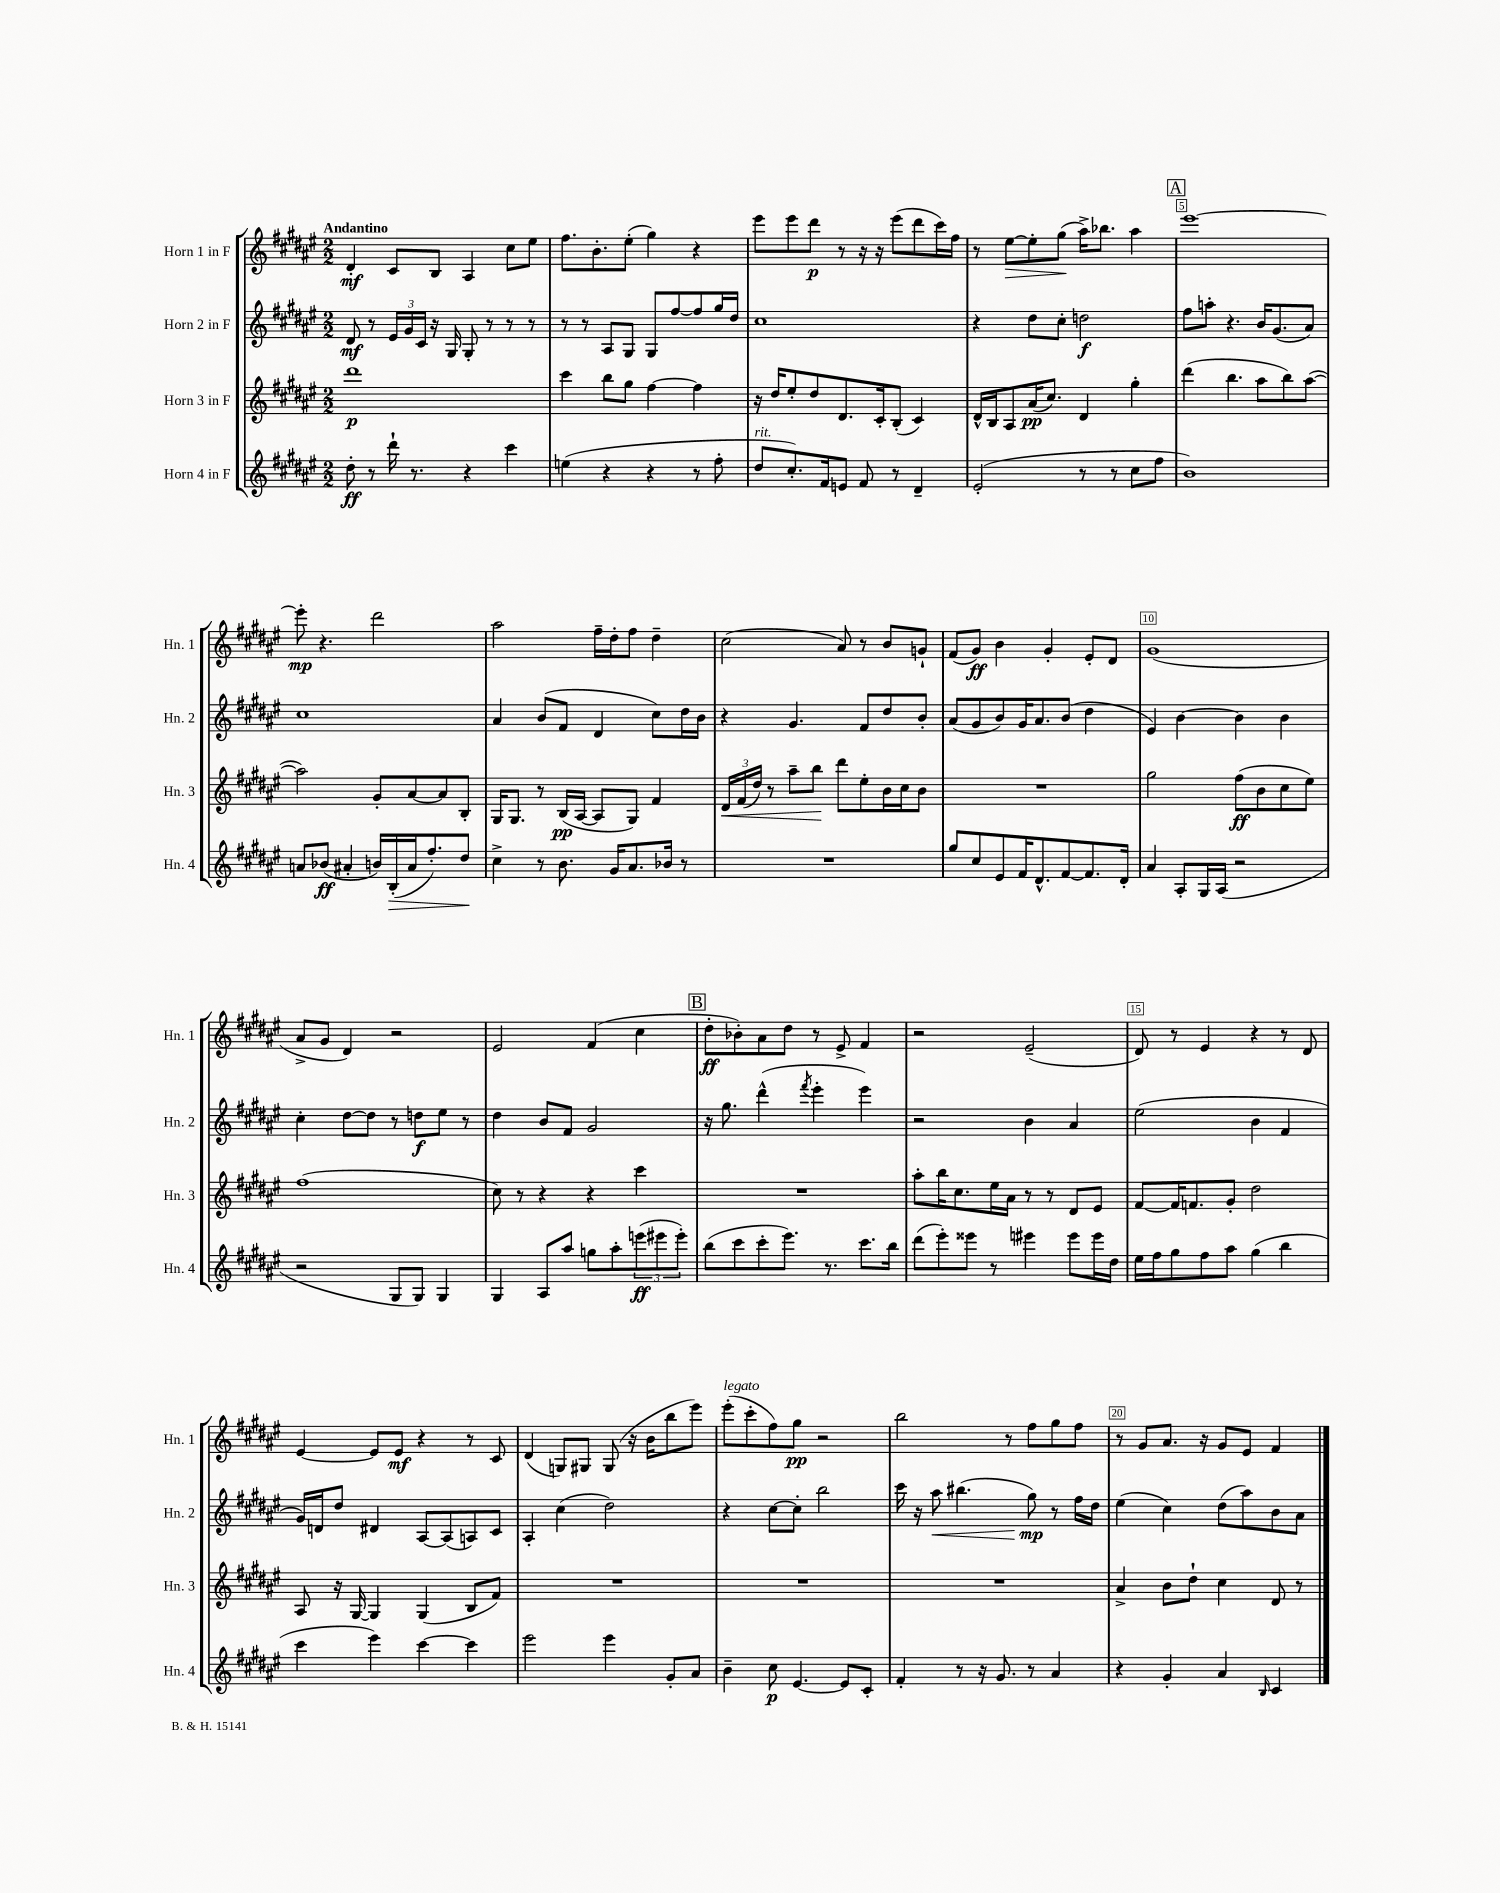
<<
\new StaffGroup <<
\new Staff = "s0" \with { instrumentName = "Horn 1 in F" shortInstrumentName = "Hn. 1" } {
    \clef treble \key fis \major \numericTimeSignature \time 2/2 \tempo "Andantino"
    dis'4-.\mf cis'8 b8 ais4 cis''8 eis''8 |
    fis''8. b'8.-. eis''8-.( gis''4) r4 |
    eis'''8 eis'''8 dis'''8\p r8 r16 r16 eis'''8( dis'''8 cis'''16) fis''16 |
    r8 eis''8~\> eis''8-. gis''8\!( ais''16->) bes''8. ais''4 |
    \mark \markup { \box "A" } eis'''1~ |
    eis'''8-.\mp r4. dis'''2 |
    ais''2 fis''16-- dis''16-. fis''8 dis''4-- |
    cis''2( ais'8) r8 b'8 g'8-! |
    fis'8( gis'8\ff) b'4 gis'4-. eis'8-. dis'8 |
    gis'1( |
    ais'8-> gis'8 dis'4) r2 |
    eis'2 fis'4( cis''4 |
    \mark \markup { \box "B" } dis''8-.\ff bes'8-.) ais'8 dis''8 r8 eis'8-> fis'4 |
    r2 eis'2--( |
    dis'8) r8 eis'4 r4 r8 dis'8 |
    eis'4~ eis'8 eis'8\mf r4 r8 cis'8 |
    dis'4( g8) gis8 gis8( r16 b'16 b''8 eis'''8) |
    eis'''8-.^\markup { \italic "legato" }( cis'''8-. fis''8) gis''8\pp r2 |
    b''2 r8 fis''8 gis''8 fis''8 |
    r8 gis'8 ais'8. r16 gis'8 eis'8 fis'4 \bar "|." |
}
\new Staff = "s1" \with { instrumentName = "Horn 2 in F" shortInstrumentName = "Hn. 2" } {
    \clef treble \key fis \major \numericTimeSignature \time 2/2
    dis'8\mf r8 \tuplet 3/2 { eis'16 gis'16 cis'16 } r16 gis16 gis8-. r8 r8 r8 |
    r8 r8 ais8 gis8 gis8 fis''8~ fis''8 gis''16 dis''16 |
    cis''1 |
    r4 dis''8 cis''8-. d''2\f |
    \mark \markup { \box "A" } fis''8 a''8-. r4. b'16 gis'8.( ais'8) |
    cis''1 |
    ais'4 b'8( fis'8 dis'4 cis''8) dis''16 b'16 |
    r4 gis'4. fis'8 dis''8 b'8-. |
    ais'8( gis'8 b'8) gis'16 ais'8. b'8( dis''4 |
    eis'4) b'4~ b'4 b'4 |
    cis''4-. dis''8~ dis''8 r8 d''8\f eis''8 r8 |
    dis''4 b'8 fis'8 gis'2 |
    \mark \markup { \box "B" } r16 gis''8. dis'''4-^( \acciaccatura { fis'''8 } eis'''4-. eis'''4) |
    r2 b'4 ais'4 |
    eis''2( b'4 fis'4 |
    gis'16) d'16 dis''8 dis'4 ais8~ ais8( a8) cis'8 |
    ais4-. cis''4( dis''2) |
    r4 cis''8~ cis''8-. b''2 |
    cis'''16 r16 ais''8\< bis''4.( gis''8\mp\!) r8 fis''16 dis''16 |
    eis''4( cis''4) dis''8( ais''8) b'8 ais'8 \bar "|." |
}
\new Staff = "s2" \with { instrumentName = "Horn 3 in F" shortInstrumentName = "Hn. 3" } {
    \clef treble \key fis \major \numericTimeSignature \time 2/2
    dis'''1\p |
    cis'''4 b''8 gis''8 fis''4~ fis''4 |
    r16 dis''16 eis''8-. dis''8 dis'8. cis'16-. b8-.( cis'4) |
    dis'16-^ b16 ais8 ais'16\pp( cis''8.) dis'4 gis''4-. |
    \mark \markup { \box "A" } dis'''4( b''4. ais''8 b''8) ais''8~( |
    ais''2) gis'8-. ais'8~ ais'8 b8-. |
    gis16 gis8. r8 b16\pp( ais16~ ais8 gis8) fis'4 |
    \tuplet 3/2 { dis'16\< fis'16( dis''16) } r8 ais''8-- b''8\! dis'''8 eis''8-. b'16 cis''16 b'8 |
    R1 |
    gis''2 fis''8\ff( b'8 cis''8 eis''8) |
    fis''1( |
    cis''8) r8 r4 r4 cis'''4 |
    \mark \markup { \box "B" } R1 |
    ais''8-. b''16 cis''8. eis''16 ais'16 r8 r8 dis'8 eis'8 |
    fis'8~ fis'16 f'8. gis'8-. dis''2 |
    ais8 r16 gis16~ gis4 gis4( b8 fis'8) |
    R1 |
    R1 |
    R1 |
    ais'4-> b'8 dis''8-! cis''4 dis'8 r8 \bar "|." |
}
\new Staff = "s3" \with { instrumentName = "Horn 4 in F" shortInstrumentName = "Hn. 4" } {
    \clef treble \key fis \major \numericTimeSignature \time 2/2
    dis''8-.\ff r8 dis'''16-! r8. r4 cis'''4 |
    e''4( r4 r4 r8 fis''8-. |
    dis''8^\markup { \italic "rit." } cis''8.-.) fis'16 e'8 fis'8 r8 dis'4-- |
    eis'2-.( r8 r8 cis''8 fis''8 |
    \mark \markup { \box "A" } b'1) |
    a'8 bes'8\ff( ais'4-. b'16) b16-.\>( ais'16 fis''8.-.) dis''8\! |
    cis''4-> r8 b'8. gis'16 ais'8. bes'16 r8 |
    R1 |
    gis''8 cis''8 eis'8 fis'16 dis'8.-^ fis'8~ fis'8. dis'16-. |
    ais'4 ais8-. gis16 ais16( r2 |
    r2 gis8 gis8) gis4 |
    gis4 ais8 ais''8 g''8 ais''8-. \tuplet 3/2 { e'''8\ff( eis'''8 eis'''8-.) } |
    \mark \markup { \box "B" } b''8( cis'''8 cis'''8-. eis'''8.) r8. cis'''8. b''16 |
    dis'''8( eis'''8-.) eisis'''8 r8 eis'''4 eis'''8 eis'''16 dis''16 |
    eis''16 fis''16 gis''8 fis''8 ais''8 gis''4( b''4 |
    cis'''4 eis'''4) cis'''4~ cis'''4 |
    eis'''2 eis'''4 gis'8-. ais'8 |
    b'4-- cis''8\p eis'4.~ eis'8 cis'8-. |
    fis'4-. r8 r16 gis'8. r8 ais'4 |
    r4 gis'4-. ais'4 \grace { b16 } cis'4 \bar "|." |
}
>>
>>
\layout { \context { \Score \override BarNumber.break-visibility = ##(#f #t #t) barNumberVisibility = #(every-nth-bar-number-visible 5) \override BarNumber.stencil = #(make-stencil-boxer 0.1 0.3 ly:text-interface::print) } }
